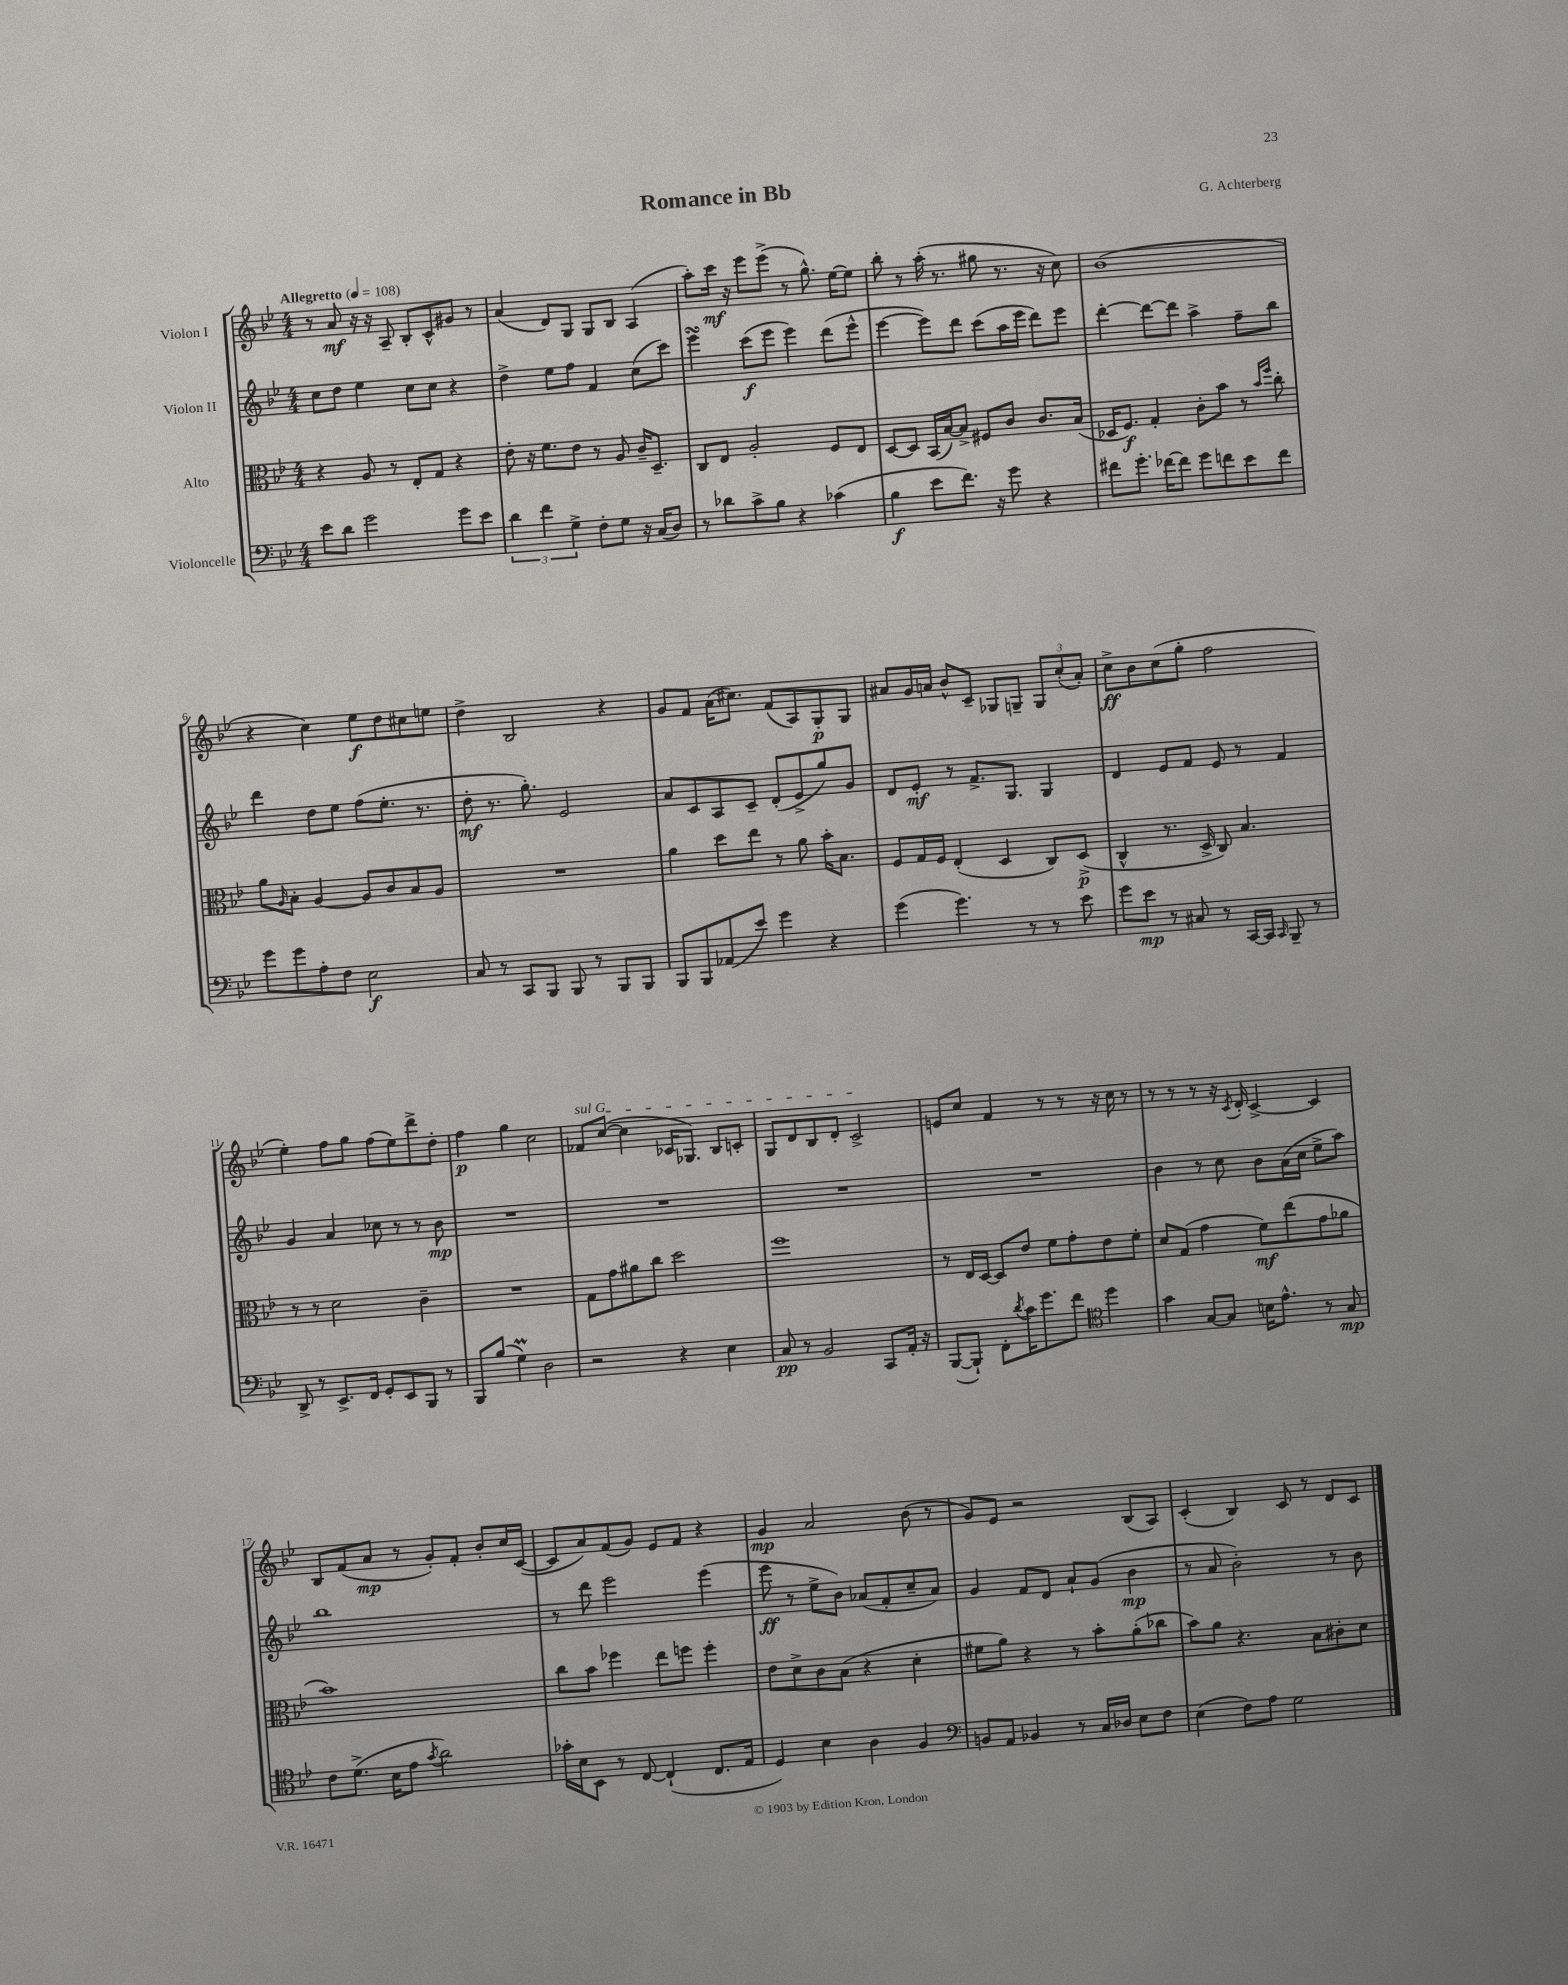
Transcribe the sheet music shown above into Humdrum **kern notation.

**kern	**kern	**kern	**kern
*staff4	*staff3	*staff2	*staff1
*clefF4	*clefC3	*clefG2	*clefG2
*k[b-e-]	*k[b-e-]	*k[b-e-]	*k[b-e-]
*M4/4	*M4/4	*M4/4	*M4/4
*MM108	*MM108	*MM108	*MM108
8e-	4r	8cc	8r
8d	.	8dd	8a
2g	8A	4ee-	16r
.	.	.	16r
.	8r	.	8A~
.	8E-'	8cc	8B-'
.	8G	8cc	8c^^
8g	4r	4r	8g#
8e-	.	.	8r
=	=	=	=
6d	8e-'	4dd^	(4a
.	16r	.	.
6f	.	.	.
.	8.f	.	.
.	.	8ee-	8d)
6G^	.	.	.
.	8e-	8ff	8G
8F'	8r	4f	8G
8G	8A	.	8B-
16r	16c~	(8cc	(4A
(16C	8.D~	.	.
8D)	.	8ccc)	.
=	=	=	=
8r	8C	4eee-	8aa')
8d-	8E-	.	16ccc
.	.	.	16r
8c^	2A'	(8ccc	8eee-
8B-	.	8eee-	(8eee-^
4r	.	4eee-)	8r
.	.	.	8.gg^^)
(4c-	8F	(8ddd	.
.	.	.	[16ee-
.	8E-	8eee-^^	8ee-]
=	=	=	=
4B-	[8D	[4eee-	8bb-'
.	8D]	.	8r
8e-	(16BB-	8eee-])	(16aa'
.	[16B-)	.	8.r
8.f)	8B-^]	8ddd	.
.	8F#	(8ccc	8gg#
16r	.	.	.
8g	8c	16aa	8.r
.	.	16eee-	.
4r	8.c	8ddd)	.
.	.	.	16r
.	.	8eee-	8cc)
.	(16B-	.	.
=	=	=	=
8f#	16D-	[4ddd'	(1b-
.	8.F)	.	.
8.g'	.	.	.
.	4G'	8ddd_	.
[16f-	.	.	.
8f-]	.	8ddd]	.
8g	8c'	4aa^	.
8f	8b-	.	.
8e-	8r	8ff~	.
.	16qqb-	.	.
.	16qqff	.	.
8f	8cc'	8bb-	.
=	=	=	=
8g	8a	4ddd	4r
.	16qqA	.	.
8g	8B-'	.	.
8A'	[4A	8dd	4cc)
8F	.	8ee-	.
2E-	8A]	(8ff	8ee-
.	8c	8.ee-'	8dd
.	8B-	.	8cc#
.	.	8.r	.
.	8A	.	8ee
=	=	=	=
8C	1r	8dd'	4dd^
8r	.	8.r	.
8CC	.	.	2B-
.	.	8.gg')	.
8BBB-	.	.	.
8BBB-	.	2e-	.
8r	.	.	.
8BBB-	.	.	4r
8BBB-	.	.	.
=	=	=	=
8BBB-	4a	8a	8g
8BBB-	.	8c	8f
(8AA-	8dd	8A	(16a
.	.	.	8.cc#)
8e-)	8ee-	8c~	.
4g	8r	(8d'	(8f
.	8a	8e-^	8A)
4r	16b-'	8gg)	8G'
.	8.B-	.	.
.	.	8g	8G
=	=	=	=
(4g	8F	8d	8a#
.	16G	8e-'	16g
.	16F	.	16a
4.g)	(4E-'	8r	8b-^^
.	.	8.f^	8c~
.	4D	.	8G-
.	.	8.G	.
8r	.	.	8G~
8r	8C)	4G	12G
.	.	.	(12cc'
8e-	(8D^	.	.
.	.	.	12a')
=	=	=	=
8g	4C^^	4d	8cc^
8e-	.	.	8b-
8r	8.r	8e-	(8cc
8C#	.	8f	8gg'
.	16D^	.	.
8r	8C)	8e-	2ff
[16CC	4.B-	8r	.
16CC]	.	.	.
16qqCC	.	.	.
8BBB-~	.	4f	.
8r	.	.	.
=	=	=	=
8DD^	8r	4g	4ee-')
8r	8r	.	.
8.EE-^	2d	4a	8ff
.	.	.	8gg
16FF	.	.	.
8GG'	.	8cc-	(8ff
8EE-	.	8r	8ee-)
8BBB-	4c~	8r	8ddd^
8r	.	8b-	8dd'
=	=	=	=
8BBB-	1r	1r	4ff
(8B-	.	.	.
4G)	.	.	4gg
2D	.	.	2cc
=	=	=	=
2r	8G	1r	8f-
.	8g	.	([8cc
.	8a#	.	4cc]
.	8cc	.	.
4r	2dd	.	16c-
.	.	.	8.G-)
4E-	.	.	8B-
.	.	.	8c'
=	=	=	=
8C	1ff	1r	8G
8r	.	.	8d
2BB-	.	.	8B-
.	.	.	8d'
.	.	.	2c^
8CC	.	.	.
16AA'	.	.	.
16r	.	.	.
=	=	=	=
([8BBB-	8r	1r	8e
8BBB-`])	16E-	.	8cc
.	[16D	.	.
8FF'	8D]	.	4f
8qd	.	.	.
16c	8e-	.	.
8.g	.	.	.
.	8f	.	8r
8f	8g'	.	8r
*clefC4	*	*	*
4dd	8e-	.	16r
.	.	.	16cc
.	8f'	.	8r
=	=	=	=
4g	8d	4b-	8r
.	(8G	.	8r
[8G	4g	8r	8r
8G]	.	8cc	16r
.	.	.	8qc
.	.	.	16d'
16B	8f)	8b-	[4c^
8.e-^^	.	.	.
.	(8ee-	(16a	.
.	.	16cc	.
8r	8g	8ee-^	4c]
8G	8a-	8aa)	.
=	=	=	=
8c	1b-)	1bb-	8B-
(8.d^	.	.	(8f
.	.	.	8a
16B-	.	.	.
8e-	.	.	8r
8qg	.	.	.
2a)	.	.	8g')
.	.	.	8f'
.	.	.	8b-'
.	.	.	16cc
.	.	.	([16c
=	=	=	=
16g-'	8cc	8r	8c]
16B-	.	.	.
8BB-	8b-	8ddd	8a)
8r	4ff-	2eee-	(8f
[8C	.	.	8g)
(4C`]	8ee-	.	8e-
.	8ff	.	8f
8.C	4ff'	(4eee-	4r
16E-	.	.	.
=	=	=	=
4D)	8e-	8eee-	4g
.	8d^	8r	.
4B-	8c	8ee-^	2a
.	(8B-	8b-)	.
4A	4r	(8a-	.
.	.	8f'	.
4F	4d'	8cc~	(8b-
.	.	8a-)	8r
=	=	=	=
*clefF4	*	*	*
8BB	8f#	4g	8g)
8AA	8a)	.	8e-
4BB-	4r	8f	2r
.	.	8d	.
8r	8r	8a`	.
16C	8b-'	(8g	.
16D-	.	.	.
8E-	(8a'	4b-	(8B-
8F	8cc-	.	8A)
=	=	=	=
(4E-	8b-)	8r	(4c'
.	8a	8a	.
8F)	4.r	2b-')	4B-)
8A	.	.	.
2G	.	.	8c
.	8B-	.	8r
.	8c#'	8r	8d
.	8d	8b-	8c
==	==	==	==
*-	*-	*-	*-
